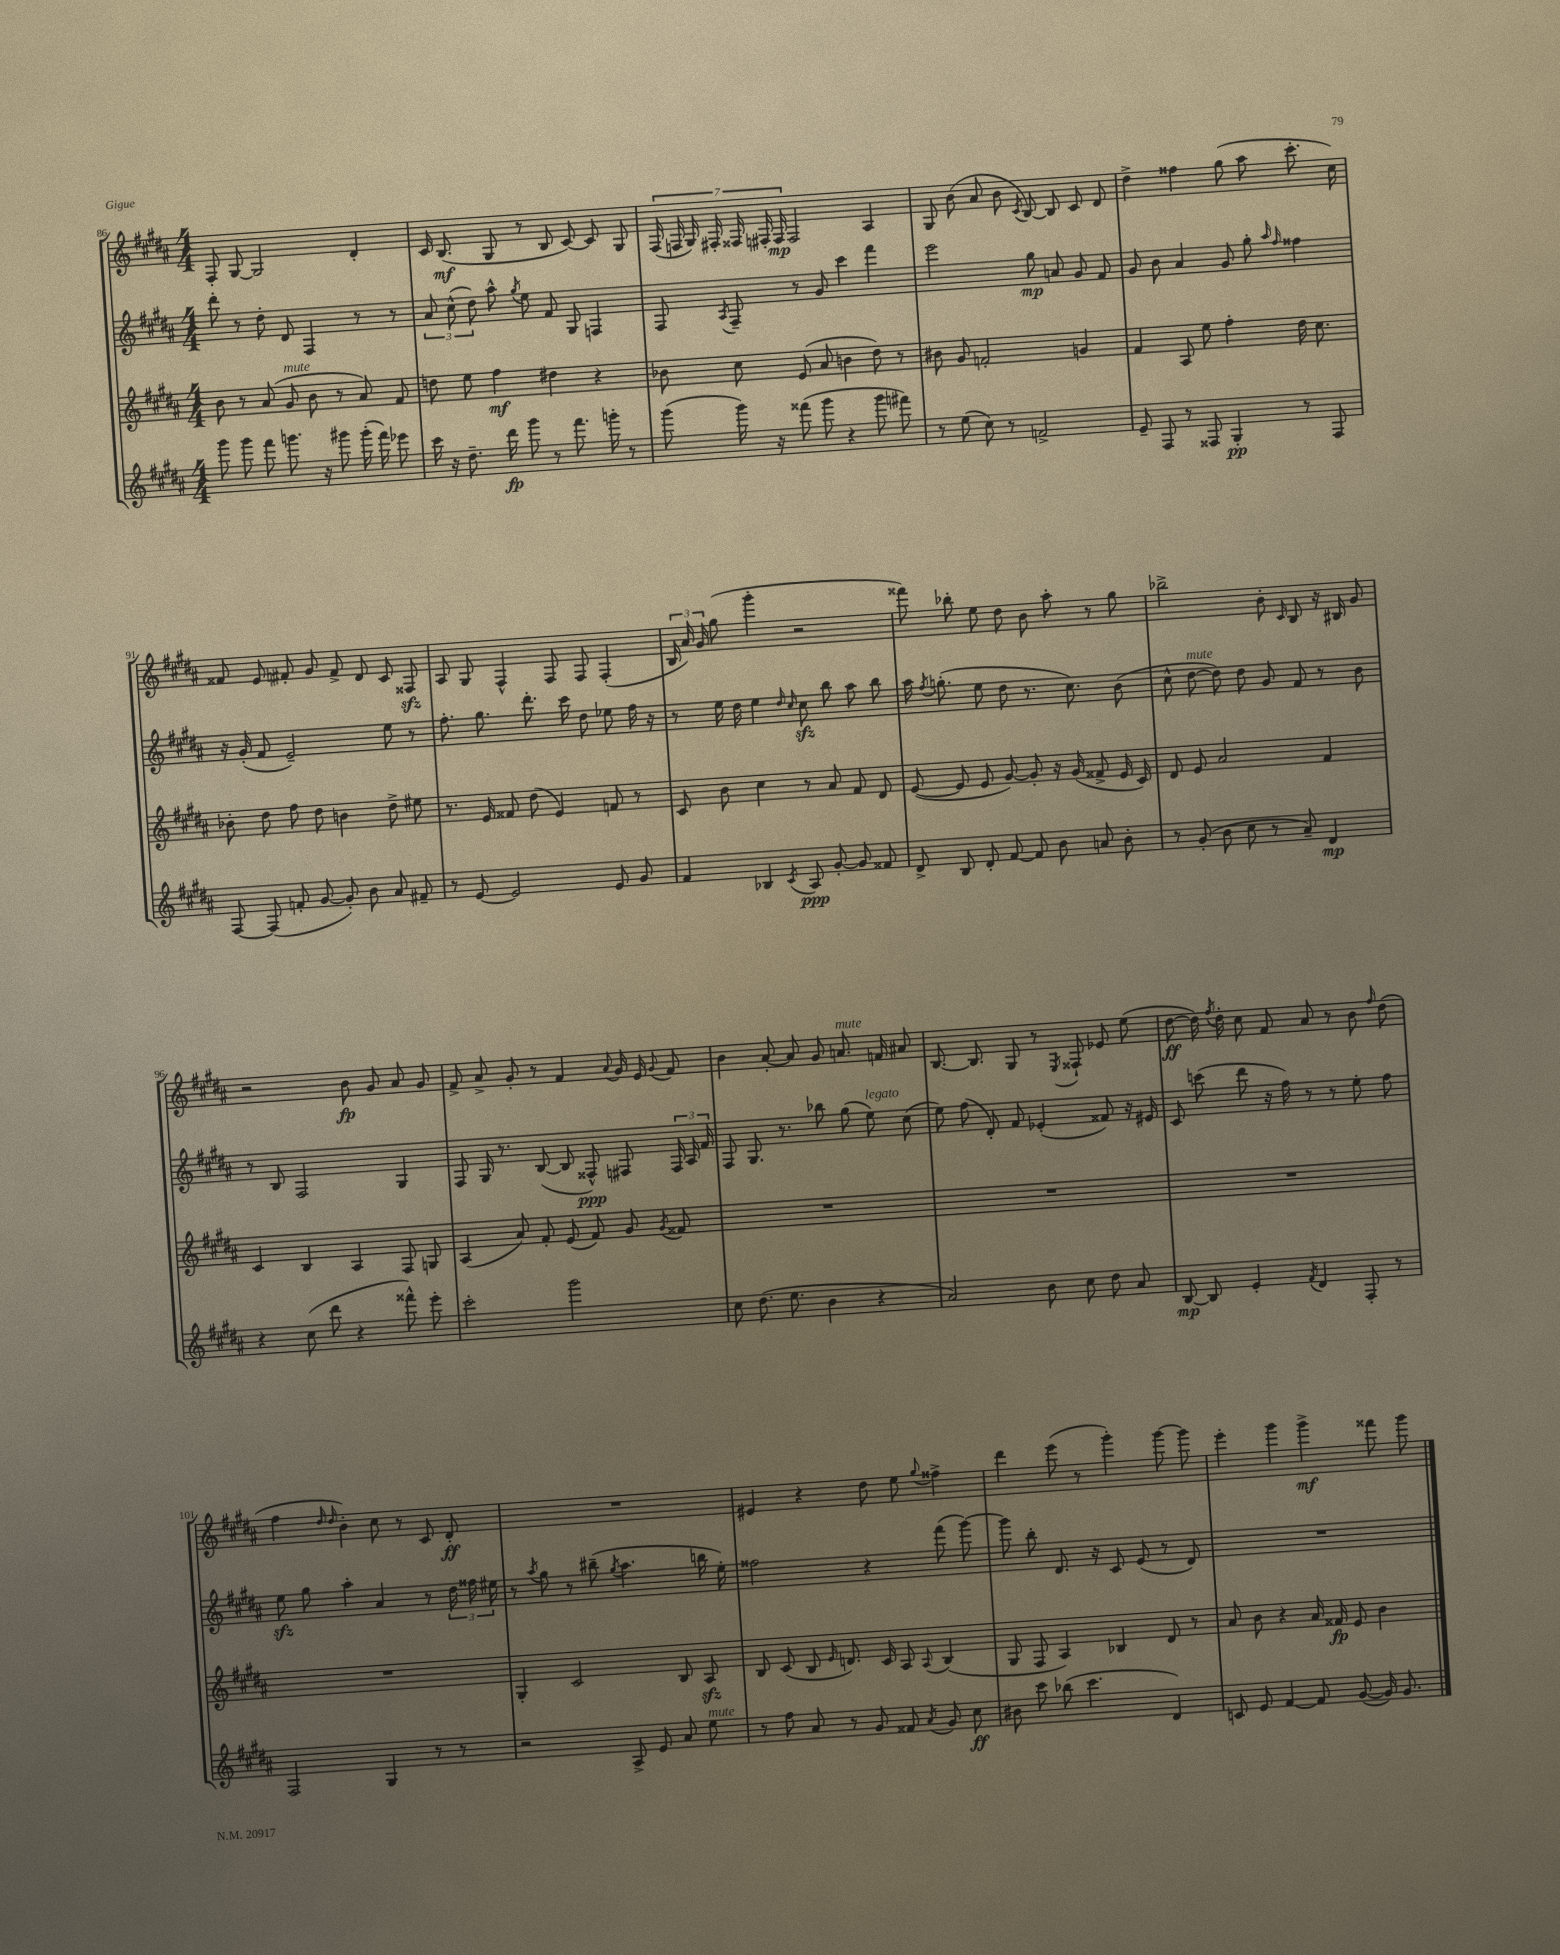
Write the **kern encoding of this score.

**kern	**kern	**kern	**kern
*staff4	*staff3	*staff2	*staff1
*clefG2	*clefG2	*clefG2	*clefG2
*k[f#c#g#d#a#]	*k[f#c#g#d#a#]	*k[f#c#g#d#a#]	*k[f#c#g#d#a#]
*M4/4	*M4/4	*M4/4	*M4/4
8ggg#\	8b\	8ddd#'\	8F#'/
8ggg#\	8r	8r	[8G#/
8fff#\	(8a#/	8dd#'\	2G#/]
8.ggg\	8g#/	8d#/	.
.	8b\	4F#/	.
16r	.	.	.
8ggg#\	8r	.	.
(16ggg#'\	8a#/)	8r	4d#'/
16fff#\)	.	.	.
8eee-\	8f#/	8r	.
=	=	=	=
16ccc#\	8dd\	12a#/	16c#/
16r	.	.	(8.B/
.	.	(12cc#^^\	.
8.dd#~\	8ee\	.	.
.	.	12dd#\)	.
.	4ff#\	8aa#^^\	8G#/
16ddd#\	.	.	.
.	.	8qgg#/	.
8ggg#\	.	8ee\	8r
8r	4dd#\	8f#/	8B/
8.fff#\	.	8G#/	[8c#/)
.	4r	4F/	8c#/]
16ggg'\	.	.	.
8r	.	.	8G#/
=	=	=	=
(8ggg#\	8b-\	8F#/	(28F#/
.	.	.	28F/
.	.	.	28G#/)
.	.	.	28F#'/
.	.	8qA#/	.
16ggg#\)	8cc#\	8F#~/	.
.	.	.	28F##/
.	.	.	28F#'/
16r	.	.	.
.	.	.	28F#/
(8fff##\	(8e/	8r	2F#/
8ggg#\	8a#/	8g#/	.
4r	4b\	4ccc#\	.
8ggg#\	8dd#\)	4fff#\	4A#/
8fff#\)	8r	.	.
=	=	=	=
8r	8b#\	2eee\	8G#/
(8ee\	8g#/	.	(8b\
8cc#\)	2f'/	.	8a#/
8r	.	.	8b\
.	.	.	8qc#/
2f^/	.	8gg#\	[8B/)
.	.	8a/	8B/]
.	4g/	8g#/	8c#/
.	.	8f#/	8d#/
=	=	=	=
8e~/	4f#/	8g#/	4dd#^\
8F#/	.	8b\	.
8r	8A#/	4a#/	4ff##\
8F##/	8ee\	.	.
4G#'/	4ff#'\	8g#/	(8gg#\
.	.	8gg#'\	8aa#\
.	.	16qqaa#/	.
.	.	16qqff#/	.
8r	16dd#\	4ff##\	8.ccc#'\
.	8.cc#\	.	.
8F##/	.	.	.
.	.	.	16cc#\)
=	=	=	=
[8F#/	8b-'\	16r	8f##/
.	.	(16g#'/	.
(8F#/]	8dd#\	8f#/	8e/
8f'/	8ff#\	2e~/)	8f#'/
[8g#/	8dd#\	.	8g#/
8g#'/])	4b\	.	8f#^/
8b\	.	.	8d#/
8a#/	8dd#^\	8ee\	8c#/
8f#~/	8ee#\	8r	8F##/
=	=	=	=
8r	8.r	8.ff#'\	8A#/
[8e/	.	.	8G#/
.	16e/	8.gg#\	.
2e/]	8f##/	.	4F#^^/
.	(8dd#\	8.ddd#'\	.
.	4e/)	.	8F#/
.	.	16ccc#\	.
.	.	8dd#\	8F#/
8e/	8f/	8ee-\	(4F#'/
8g#/	8r	16ff#\	.
.	.	16r	.
=	=	=	=
4f#/	8c#/	8r	24B/
.	.	.	24a#/)
.	.	.	24g#/
.	8b\	16ee\	(8gg#\
.	.	16dd#\	.
4B-/	4cc#\	4ee\	4ggg#'\
.	.	16qqdd#/	.
8qc#/	.	16qqcc#/	.
8A#/	8r	8cc#\	2r
[8g#'/	8a#/	8bb\	.
8g#/]	8f#/	8aa#\	.
8f##/	8d#/	8bb\	.
=	=	=	=
8d#^/	([8e/	16aa#\	8fff##\)
.	.	8qff#/	.
.	.	(8.gg'\	.
8B/	8e/]	.	8bb-'\
8d#'/	8e/	8ee\	8ee\
[8f#/	[8g#/)	8dd#\	8dd#\
8f#/]	8g#'/]	8.r	8b\
8b\	16r	.	8aa#'\
.	(16g#/	8.cc#\)	.
8a/	8f##^/	.	8r
8b'\	16e/	(8b\	8gg#\
.	16c#/)	.	.
=	=	=	=
8r	8d#/	8cc#^^\	2bb-^\
(8g#'/	8e/	[8dd#\	.
8b\	2a#/	8dd#\])	.
8cc#\	.	8dd#\	.
8r	.	8g#/	8b'\
.	.	.	16qqc#/
8a#~/)	.	8f#/	8B/
4d#/	4f#/	8r	16r
.	.	.	16B#/
.	.	8b\	8g#/
=	=	=	=
4r	4c#/	8r	2r
.	.	8B/	.
(8cc#\	4B/	2F#/	.
8ddd#\	.	.	.
4r	4A#/	.	8b\
.	.	.	8g#/
8fff##^^\)	8F#/	4G#/	8a#/
8eee'\	8G/	.	8g#/
=	=	=	=
2ccc#'\	(4A#/	8F#/	8f#^/
.	.	16G#/	8a#^/
.	.	8.r	.
.	8a#/)	.	8g#'/
.	8f#'/	([8B/	8r
2ggg#\	(8e/	8B/]	4f#/
.	8f#/)	8F##^^/)	.
.	.	.	8qqa#/
.	8g#/	8F#/	16g#/
.	.	.	16e/
.	8qg#/	.	8qqg#/
.	8f##/	24F#/	8f#/
.	.	24A#/	.
.	.	24f#/	.
=	=	=	=
8cc#\	1r	8F#/	4b\
(8.dd#\	.	8.G#/	.
.	.	.	[8a#'/
8.ee\	.	8.r	.
.	.	.	8a#/]
4b\	.	8bb-\	8g#/
.	.	(8gg#\	8.a/
4r	.	8ee\)	.
.	.	.	16f/
.	.	(8cc#\	8a#/
=	=	=	=
2a#/)	1r	8ee\)	[8.B/
.	.	(8ff#\	.
.	.	.	8.B/]
.	.	8d#'/)	.
.	.	8f#/	8G#/
8b\	.	(4e-'/	8r
.	.	.	8qE/
8cc#\	.	.	8F##`/
8dd#\	.	8f##/)	8e-/
8a#/	.	16r	(8ee\
.	.	16e#/	.
=	=	=	=
[8B/	1r	8c#/	[8dd#\
8B/]	.	(8ccc\	16dd#\])
.	.	.	8qff#/
.	.	.	16dd#'\
4e'/	.	8ddd#\	8cc#\
.	.	16r	8f#/
.	.	16ff#\)	.
8qf#/	.	.	.
4d#/	.	8r	8a#/
.	.	8r	8r
8F#'/	.	8ee'\	8b\
.	.	.	16qqff#/
8r	.	8ff#\	(8dd#\
=	=	=	=
2F#/	1r	8ee\	4ff#\
.	.	8gg#\	.
.	.	.	16qqdd#/
.	.	.	16qqdd#/
.	.	4aa#'\	4b'\)
4G#/	.	4a#/	8cc#\
.	.	.	8r
8r	.	8r	8c#/
8r	.	24dd#\	8d#'/
.	.	24ff##\	.
.	.	24ee#\	.
=	=	=	=
2r	4G#'/	8r	1r
.	.	8qaa#/	.
.	.	8gg#\	.
.	2c#/	8r	.
.	.	(8bb#~\	.
.	.	8qgg#/	.
8A#^/	.	4.aa#\	.
8e/	.	.	.
8a#/	8B/	.	.
8ee\	8A#/	16bb\	.
.	.	16ee'\)	.
=	=	=	=
8r	8B/	2ff##\	4e#/
8ff#\	(8c#/	.	.
8a#/	8B/	.	4r
.	16qqe/	.	.
8r	8.d/)	.	.
8g#/	.	4r	8dd#\
.	16c#/	.	.
8f##/	8A#/	.	8ee\
8qa#/	8qqA#/	.	8qqgg#/
8g#/	(4B/	(8fff#\	4ff##^\
8cc#\	.	[8ggg#\)	.
=	=	=	=
8b#\	8G#/	8ggg#\]	4ddd#\
8ccc#\	8F#/	8bb'\	.
(8bb-\	4A#/)	8.d#/	(8eee\
4.ccc#\	.	.	8r
.	.	16r	.
.	4B-/	8c#/	4ggg#'\)
.	.	(8e/	.
4d#/)	8d#/	8r	[8ggg#\
.	8r	8d#/)	8ggg#\]
=	=	=	=
8c/	8a#/	1r	4eee'\
8e/	8b\	.	.
[4f#/	4r	.	4ggg#\
8f#/]	16a#/	.	4ggg#^\
.	16f##/	.	.
([8g#/	8e/	.	.
16g#/])	4b\	.	8fff##\
8.g#/	.	.	.
.	.	.	8ggg#\
==	==	==	==
*-	*-	*-	*-
